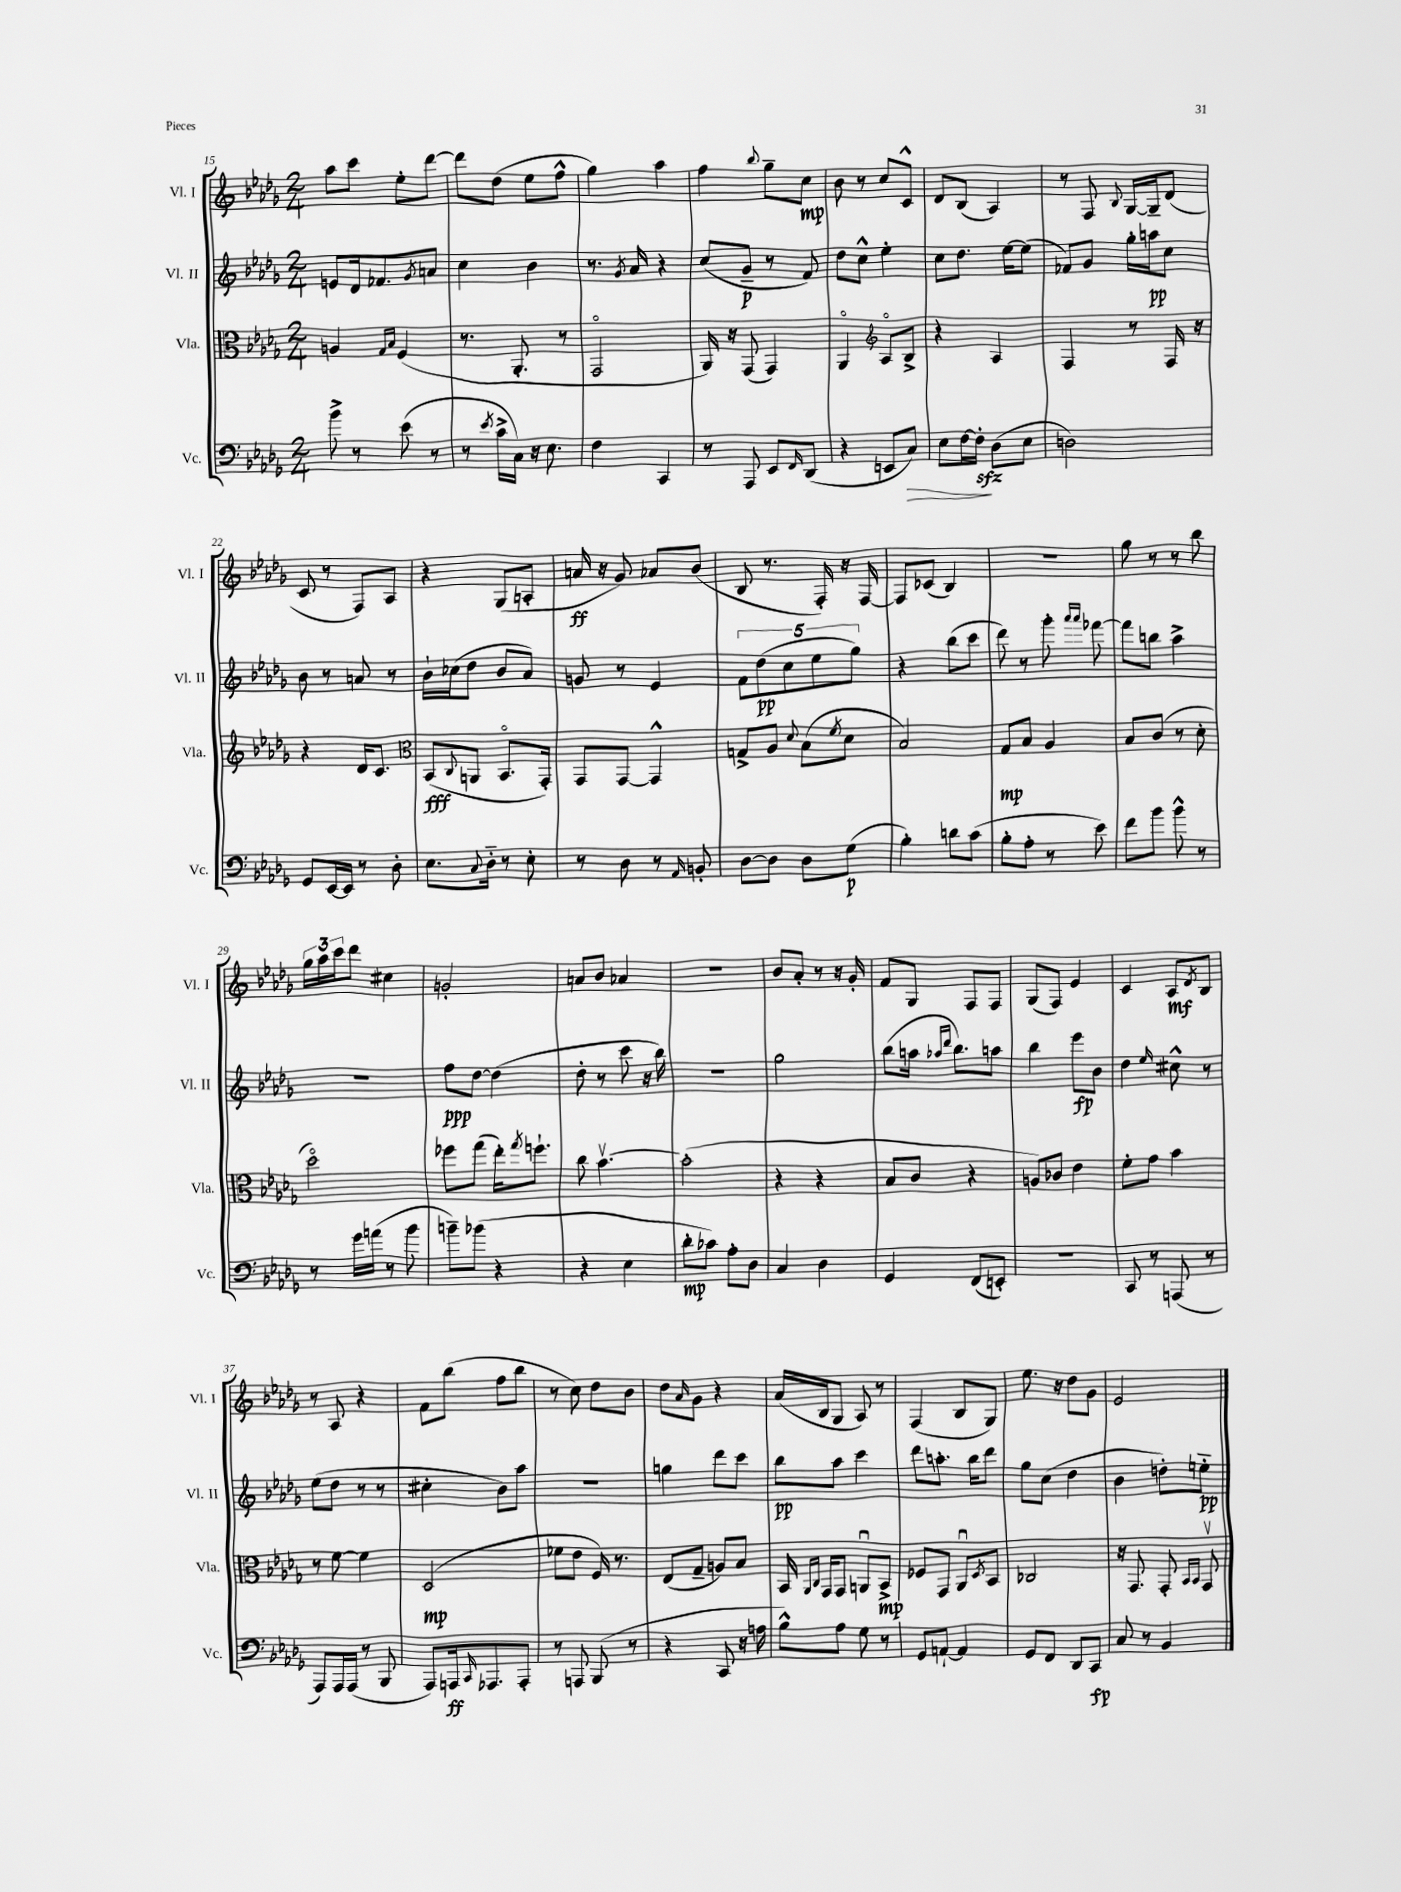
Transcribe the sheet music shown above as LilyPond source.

<<
\new StaffGroup <<
\new Staff = "s0" \with { instrumentName = "Vl. I" shortInstrumentName = "Vl. I" } {
    \clef treble \key des \major \numericTimeSignature \time 2/4
    aes''8 c'''8 ees''8-. des'''8~ |
    des'''8 des''8( ees''8 f''8-^ |
    ges''4) aes''4 |
    f''4 \appoggiatura { bes''8 } ges''8-- c''8\mp |
    bes'8 r8 c''8 c'8-^ |
    des'8 bes8( aes4) |
    r8 f8 \appoggiatura { bes8 } ges16~ ges16-- des'8( |
    c'8 r8 f8) aes8 |
    r4 ges8( a8-. |
    a'16\ff r16 ges'8) aes'8 bes'8( |
    bes8 r8. f16-.) r16 f16~ |
    f8 ces'8( bes4) |
    R2 |
    ges''8 r8 r8 bes''8 |
    \tuplet 3/2 { ges''16 aes''16 c'''16 } des'''8 cis''4 |
    g'2-. |
    a'8 bes'8 aes'4 |
    R2 |
    bes'8 aes'8-. r8 r16 ges'16-. |
    f'8 ges8 f8 f8 |
    ges8( f8) ees'4 |
    c'4 aes8\mf \acciaccatura { des'8 } bes8 |
    r8 aes8 r4 |
    f'8 bes''8( f''8 bes''8 |
    r8 c''8) des''8 bes'8 |
    des''8 \grace { aes'16 } ges'8 r4 |
    aes'16( bes16 ges8 aes8) r8 |
    f4( bes8 ges8) |
    ees''8. r16 des''8 ges'8 |
    ees'2 \bar "|." |
}
\new Staff = "s1" \with { instrumentName = "Vl. II" shortInstrumentName = "Vl. II" } {
    \clef treble \key des \major \numericTimeSignature \time 2/4
    e'8 des'16 fes'8. \acciaccatura { ges'8 } a'8 |
    c''4 bes'4 |
    r8. \acciaccatura { ges'8 } aes'16 r4 |
    c''8( ges'8--\p r8 f'8) |
    des''8 c''8-^ ees''4-. |
    c''8 des''8. ees''16~ ees''8( |
    fes'8) ges'8 ges''16-. a''16\pp c''8 |
    bes'8 r8 a'8 r8 |
    bes'16-! ces''16( des''8 bes'8 aes'8) |
    g'8 r8 ees'4 |
    \tuplet 5/4 { f'8 des''8\pp( c''8 ees''8 ges''8) } |
    r4 bes''8( c'''8 |
    des'''8) r8 ges'''8-. \grace { aes'''16 aes'''16 } fes'''8~ |
    fes'''8 b''8 aes''4-> |
    r2 |
    f''8\ppp des''8~ des''4( |
    des''8-. r8 c'''8 r16 bes''16) |
    R2 |
    ges''2 |
    bes''8( a''16 \grace { aes''16 des'''16 } bes''8.) a''8 |
    bes''4 ees'''8\fp bes'8 |
    des''4 \grace { ees''16 } cis''8-^ r8 |
    ees''8( des''8 r8 r8 |
    cis''4-. bes'8) aes''8 |
    r2 |
    g''4 des'''8 c'''8 |
    bes''8\pp aes''8 c'''4 |
    des'''8 a''8.-. bes''16 des'''8 |
    ges''8 c''8( des''4 |
    bes'4 d''8-.) e''8-_\pp \bar "|." |
}
\new Staff = "s2" \with { instrumentName = "Vla." shortInstrumentName = "Vla." } {
    \clef alto \key des \major \numericTimeSignature \time 2/4
    a4 \grace { ges16 bes16 } f4( |
    r8. aes,8.-. r8 |
    ges,2\flageolet |
    aes,16) r16 ges,8( ges,4) |
    aes,4\flageolet \clef treble aes8\flageolet bes8-> |
    r4 aes4 |
    f4 r8 f16 r16 |
    r4 des'16 c'8. |
    \clef alto bes,8\fff( \appoggiatura { c8 } a,8 bes,8.\flageolet ges,16-.) |
    ges,8 ges,8~ ges,4-^ |
    g8-> aes8 \appoggiatura { des'8 } bes8( \acciaccatura { f'8 } des'8 |
    bes2) |
    ges8\mp bes8 aes4 |
    bes8 c'8( r8 des'8-. |
    des''2\flageolet) |
    fes''8 ges''8( ees''16-.) \acciaccatura { ges''8 } f''8.-! |
    c''8 bes'4.~\upbow |
    bes'2-.( |
    r4 r4 |
    bes8 c'8 r4 |
    a8) ces'8 ees'4 |
    f'8-. ges'8 bes'4 |
    r8 f'8~ f'4 |
    des2\mp( |
    fes'8 ees'8 f16) r8. |
    ees8( ges8-- a8) bes8 |
    bes,16 \grace { aes,16 c16 } ges,16 ges,8 a,8\downbow bes,8->\mp |
    fes8 ges,8 aes,8\downbow \acciaccatura { des8 } bes,8 |
    ces2 |
    r16 ges,8. ges,8-. \grace { bes,16 bes,16 } ges,8\upbow \bar "|." |
}
\new Staff = "s3" \with { instrumentName = "Vc." shortInstrumentName = "Vc." } {
    \clef bass \key des \major \numericTimeSignature \time 2/4
    bes'8-> r8 ees'8( r8 |
    r8 \acciaccatura { ees'8 } c'16-> c16) r16 ees8. |
    f4 c,4 |
    r8 aes,,8 ees,8 \grace { f,16 } des,8( |
    r4 e,8 c8\>) |
    ees8 f16~ f16-.\sfz\! des8( ees8 |
    d2) |
    ges,8 ees,16~ ees,16 r8 des8-. |
    ees8. \appoggiatura { c8 } des16-_ r8 ees8-. |
    r8 des8 r8 \grace { aes,16 } b,8-. |
    des8~ des8 des8 ges8\p( |
    bes4-.) d'8 c'8( |
    bes8-. aes8-. r8 ees'8) |
    f'8 bes'8 bes'8-^ r8 |
    r8 ges'16 a'16( r8 bes'8 |
    b'8--) bes'8( r4 |
    r4 ees4 |
    des'8-.\mp ces'8) aes8-. des8 |
    c4 des4 |
    ges,4 f,8( e,8-.) |
    r2 |
    c,8 r8 a,,8( r8 |
    aes,,8) aes,,16 aes,,16( r8 bes,,8 |
    aes,,8) a,,16\ff \grace { c,16 } aes,,8. aes,,8-. |
    r8 a,,8 bes,,8( r8 |
    r4 c,8 r16 a16 |
    bes8-^) aes8 ges8 r8 |
    ges,8 a,8~-! a,4 |
    ges,8 f,8 des,8 c,8\fp |
    c8 r8 bes,4 \bar "|." |
}
>>
>>
\layout { \context { \Score currentBarNumber = #15 } }
